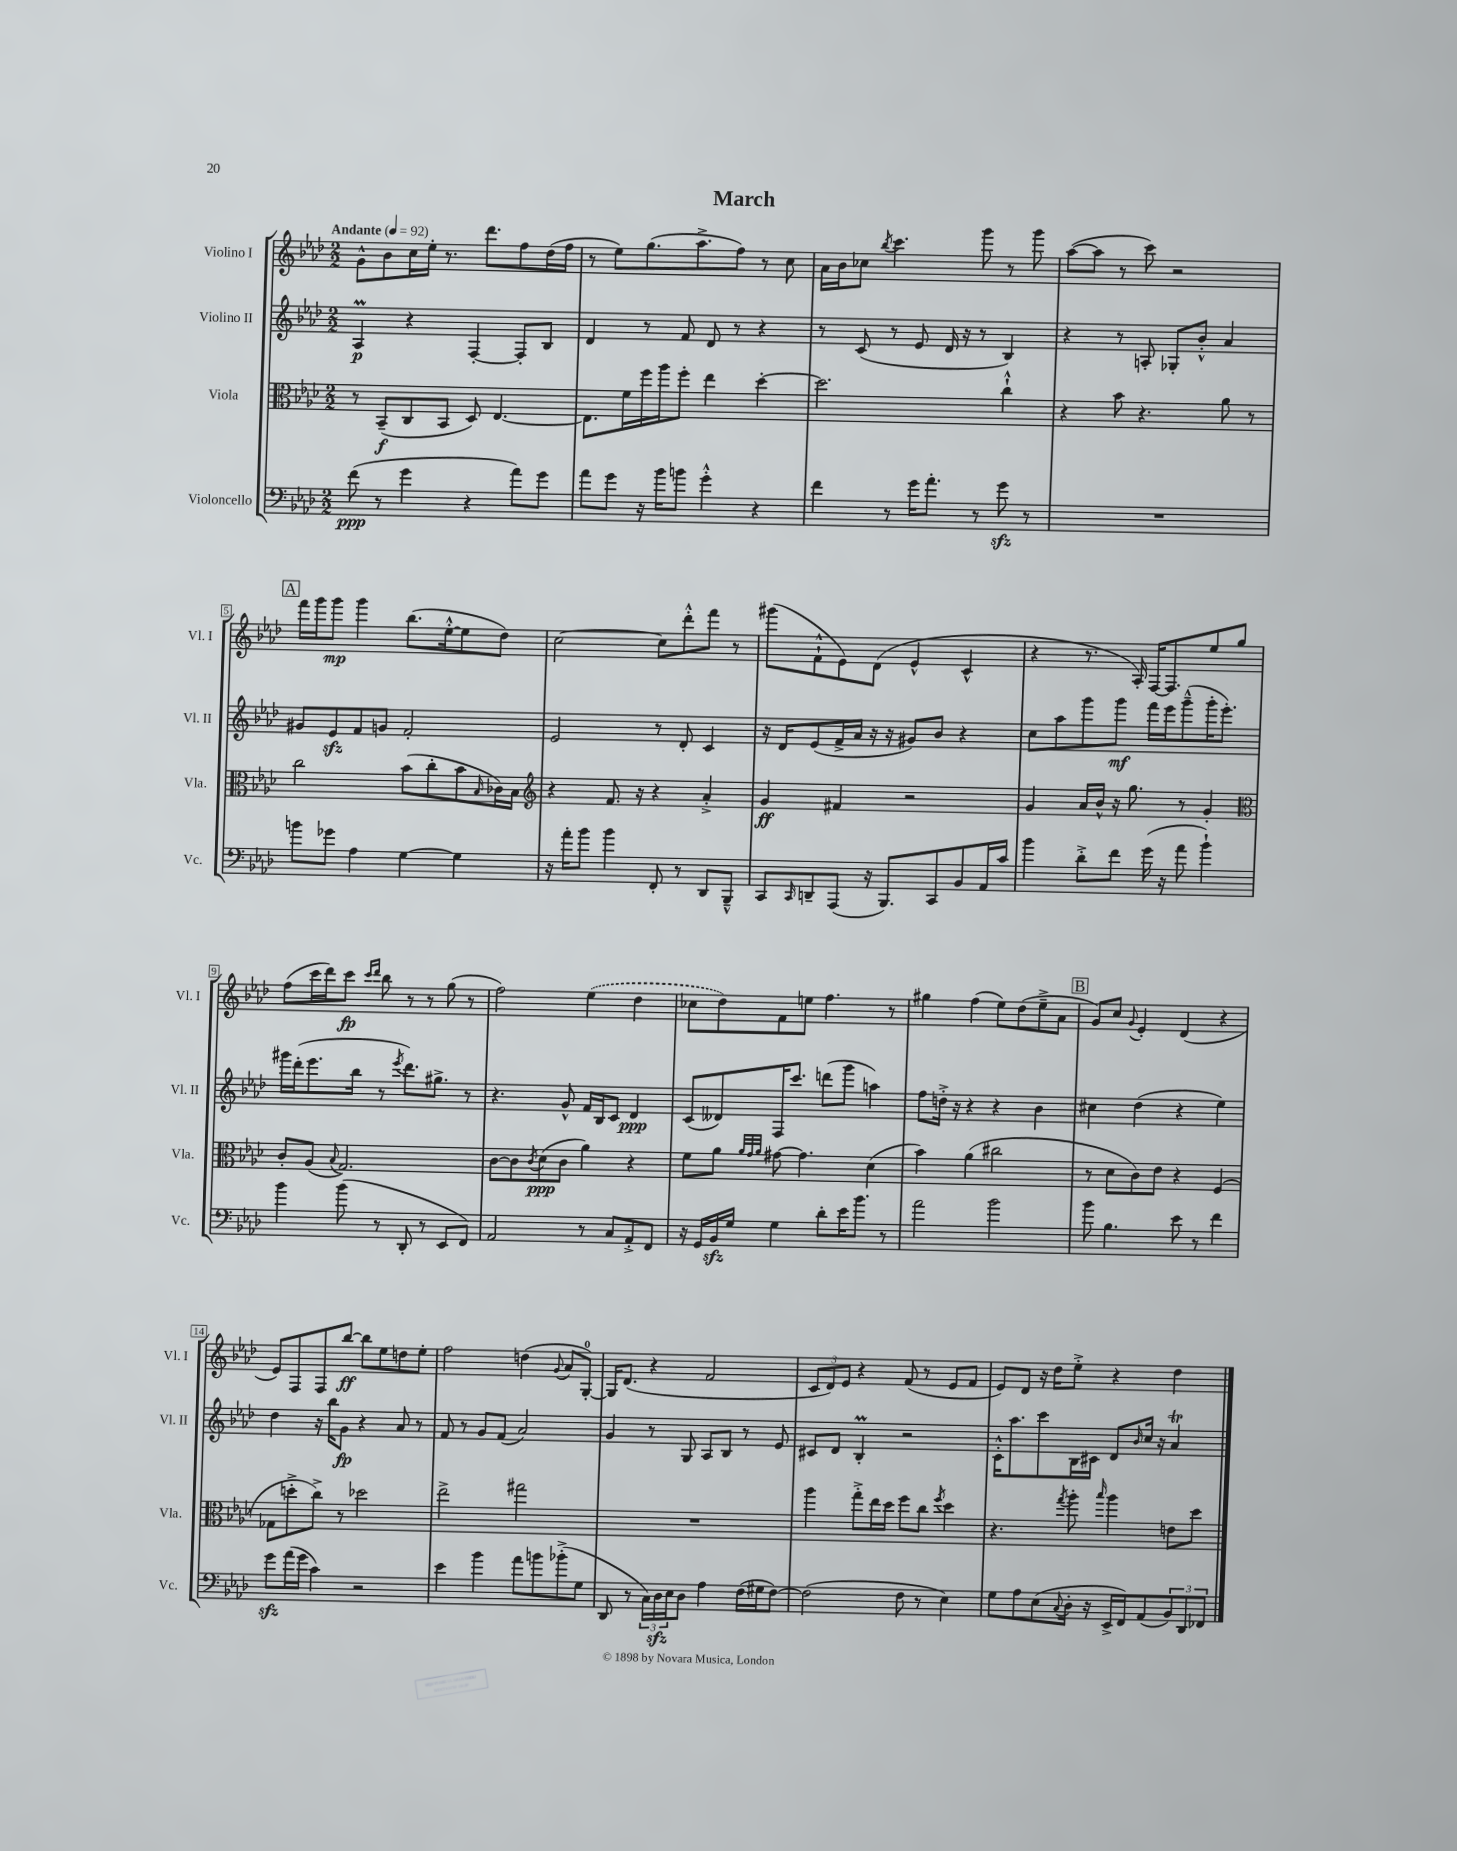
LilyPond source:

\header { title = "March" }
<<
\new StaffGroup <<
\new Staff = "s0" \with { instrumentName = "Violino I" shortInstrumentName = "Vl. I" } {
    \clef treble \key aes \major \numericTimeSignature \time 2/2 \tempo "Andante" 4 = 92
    g'8-^ bes'8 c''16 ees''16-. r8. des'''8. f''8 des''16( f''16 |
    r8 ees''8) g''8.( aes''8.-> f''8) r8 c''8 |
    aes'16 bes'16 ces''8 \acciaccatura { bes''8 } c'''4. g'''8 r8 g'''8 |
    aes''8~( aes''8 r8 c'''8) r2 |
    \mark \markup { \box "A" } f'''16 g'''16 g'''8\mp g'''4 bes''8.( ees''16~-.-^ ees''8 des''8) |
    c''2~ c''8 des'''8-.-^ f'''8 r8 |
    gis'''8( f'8-!-^ ees'8) des'8( ees'4-^ c'4-^ |
    r4 r8. aes16-.) f16~ f8. ees''8 g''8 |
    f''8( c'''16 des'''16) c'''8\fp \grace { c'''16 des'''16 } bes''8 r8 r8 g''8( r8 |
    f''2) \once \slurDashed ees''4( des''4 |
    ces''8 des''8) f'8 e''8 f''4. r8 |
    gis''4 f''4( ees''8) des''8( ees''8---> aes'8 |
    \mark \markup { \box "B" } g'8) c''8 \appoggiatura { g'8 } ees'4-. des'4( r4 |
    ees'8) f8 f8 bes''8~\ff bes''8 ees''8 d''8 ees''8-. |
    f''2 d''4( \appoggiatura { g'8 } aes'8 g8-0~-.) |
    g16 des'8.( r4 f'2 |
    \tuplet 3/2 { c'8 des'8) ees'8 } r4 f'8( r8 ees'8 f'8 |
    ees'8) des'8 r16 des''16 ees''8-.-> r4 des''4 \bar "|." |
}
\new Staff = "s1" \with { instrumentName = "Violino II" shortInstrumentName = "Vl. II" } {
    \clef treble \key aes \major \numericTimeSignature \time 2/2
    aes4\prall\p r4 f4~-. f8-. bes8 |
    des'4 r8 f'8 des'8 r8 r4 |
    r8 c'8( r8 ees'8 des'16 r16 r8 bes4) |
    r4 r8 a8-. ges8-. bes'8-.-^ aes'4 |
    \mark \markup { \box "A" } gis'8 ees'8\sfz f'8 g'8 f'2-. |
    ees'2 r8 des'8-. c'4 |
    r16 des'16 ees'8( f'16-> aes'16 r16 r16 gis'8) bes'8 r4 |
    c''8 aes''8 g'''8 g'''8\mf f'''16 ees'''16 g'''8---^( g'''16-. ees'''8.-.) |
    gis'''16 des'''16-.( ees'''8. bes''16 r8 \acciaccatura { ees'''8 } des'''8.) gis''8.-> r8 |
    r4. g'8-^ f'16 bes16 c'8 des'4\ppp |
    c'8( deses'8) f16 c'''8. d'''8( g'''8 a''4) |
    f''8 d''16-.-> r16 r4 r4 bes'4 |
    \mark \markup { \box "B" } cis''4 des''4( r4 ees''4) |
    des''4 r16 bes''16 g'8\fp r4 aes'8 r8 |
    f'8 r8 g'8 f'8( aes'2) |
    g'4 r8 g8 aes8 bes8 r8 ees'8 |
    cis'8 des'8 bes4-.\prall r2 |
    c'16-.-^ aes''8. c'''8 bes16 cis'16 des'8 \grace { bes'16 } c''16 r16 aes'4\trill \bar "|." |
}
\new Staff = "s2" \with { instrumentName = "Viola" shortInstrumentName = "Vla." } {
    \clef alto \key aes \major \numericTimeSignature \time 2/2
    r8 bes,8--\f( c8 bes,8 des8) ees4.~ |
    ees8. f'16 f''16 aes''16 f''8-. ees''4 des''4~-. |
    des''2. c''4-!-^ |
    r4 bes'8 r4. aes'8 r8 |
    \mark \markup { \box "A" } c''2 bes'8( c''8-. bes'8 \grace { bes16 } ces'16) bes16 |
    \clef treble r4 f'8. r16 r4 aes'4-.-> |
    g'4\ff fis'4 r2 |
    g'4 aes'16 bes'16-^ r16 g''8. r8 g'4-. |
    \clef alto c'8-. aes8( \appoggiatura { bes8 } g2.) |
    c'8~ c'8 \acciaccatura { c'8 } des'8\ppp( c'8 aes'4) r4 |
    f'8 aes'8 \grace { aes'32 g'32 aes'32 } gis'8~ gis'4. des'4( |
    bes'4) aes'4( cis''2 |
    \mark \markup { \box "B" } r8 des'8 c'8) ees'8 r4 f4( |
    ges8 d''8-.-> c''8->) r8 des''2 |
    ees''2-> gis''2 |
    R1 |
    aes''4 g''8-.-> ees''16 des''16 f''8 c''8 \acciaccatura { f''8 } des''4 |
    r4. \acciaccatura { g''8 } aes''8-. \grace { bes''16 } aes''4 e'8 des''8 \bar "|." |
}
\new Staff = "s3" \with { instrumentName = "Violoncello" shortInstrumentName = "Vc." } {
    \clef bass \key aes \major \numericTimeSignature \time 2/2
    f'8\ppp( r8 g'4 r4 aes'8) g'8 |
    aes'8 g'8 r16 bes'16 b'8 g'4-.-^ r4 |
    f'4 r8 g'16 aes'8.-. r8 g'8\sfz r8 |
    R1 |
    \mark \markup { \box "A" } b'8 ges'8 aes4 g4~ g4 |
    r16 aes'16-. bes'8 bes'4 f,8-. r8 des,8 bes,,8---^ |
    c,8 \grace { c,16 } d,8-- aes,,8( r16 bes,,8.) c,8 bes,8 aes,16 c'16 |
    bes'4 des'8-.-> f'8 g'16( r16 aes'8 bes'4-!) |
    bes'4 bes'8( r8 des,8-. r8 ees,8 f,8) |
    aes,2 r8 c8 aes,8-.-> f,8 |
    r16 g,16 bes,16\sfz g16 g4 des'8-. ees'16 bes'8. r8 |
    aes'2 bes'2 |
    \mark \markup { \box "B" } bes'8 bes4. ees'8 r8 f'4 |
    g'8\sfz aes'16( g'16 c'4) r2 |
    ees'4 bes'4 aes'8 b'8 bes'8-.->( g8 |
    des,8 r8 \tuplet 3/2 { c16) des16\sfz ees16 } des8 aes4 f16( gis16 f8~) |
    f2( f8 r8 ees4) |
    g8 aes8 ees8( \appoggiatura { c8 } des16-. r16 ees,16-> f,16) aes,8( \tuplet 3/2 { bes,8) des,8 fes,8 } \bar "|." |
}
>>
>>
\layout { \context { \Score \override BarNumber.stencil = #(make-stencil-boxer 0.1 0.3 ly:text-interface::print) } }
